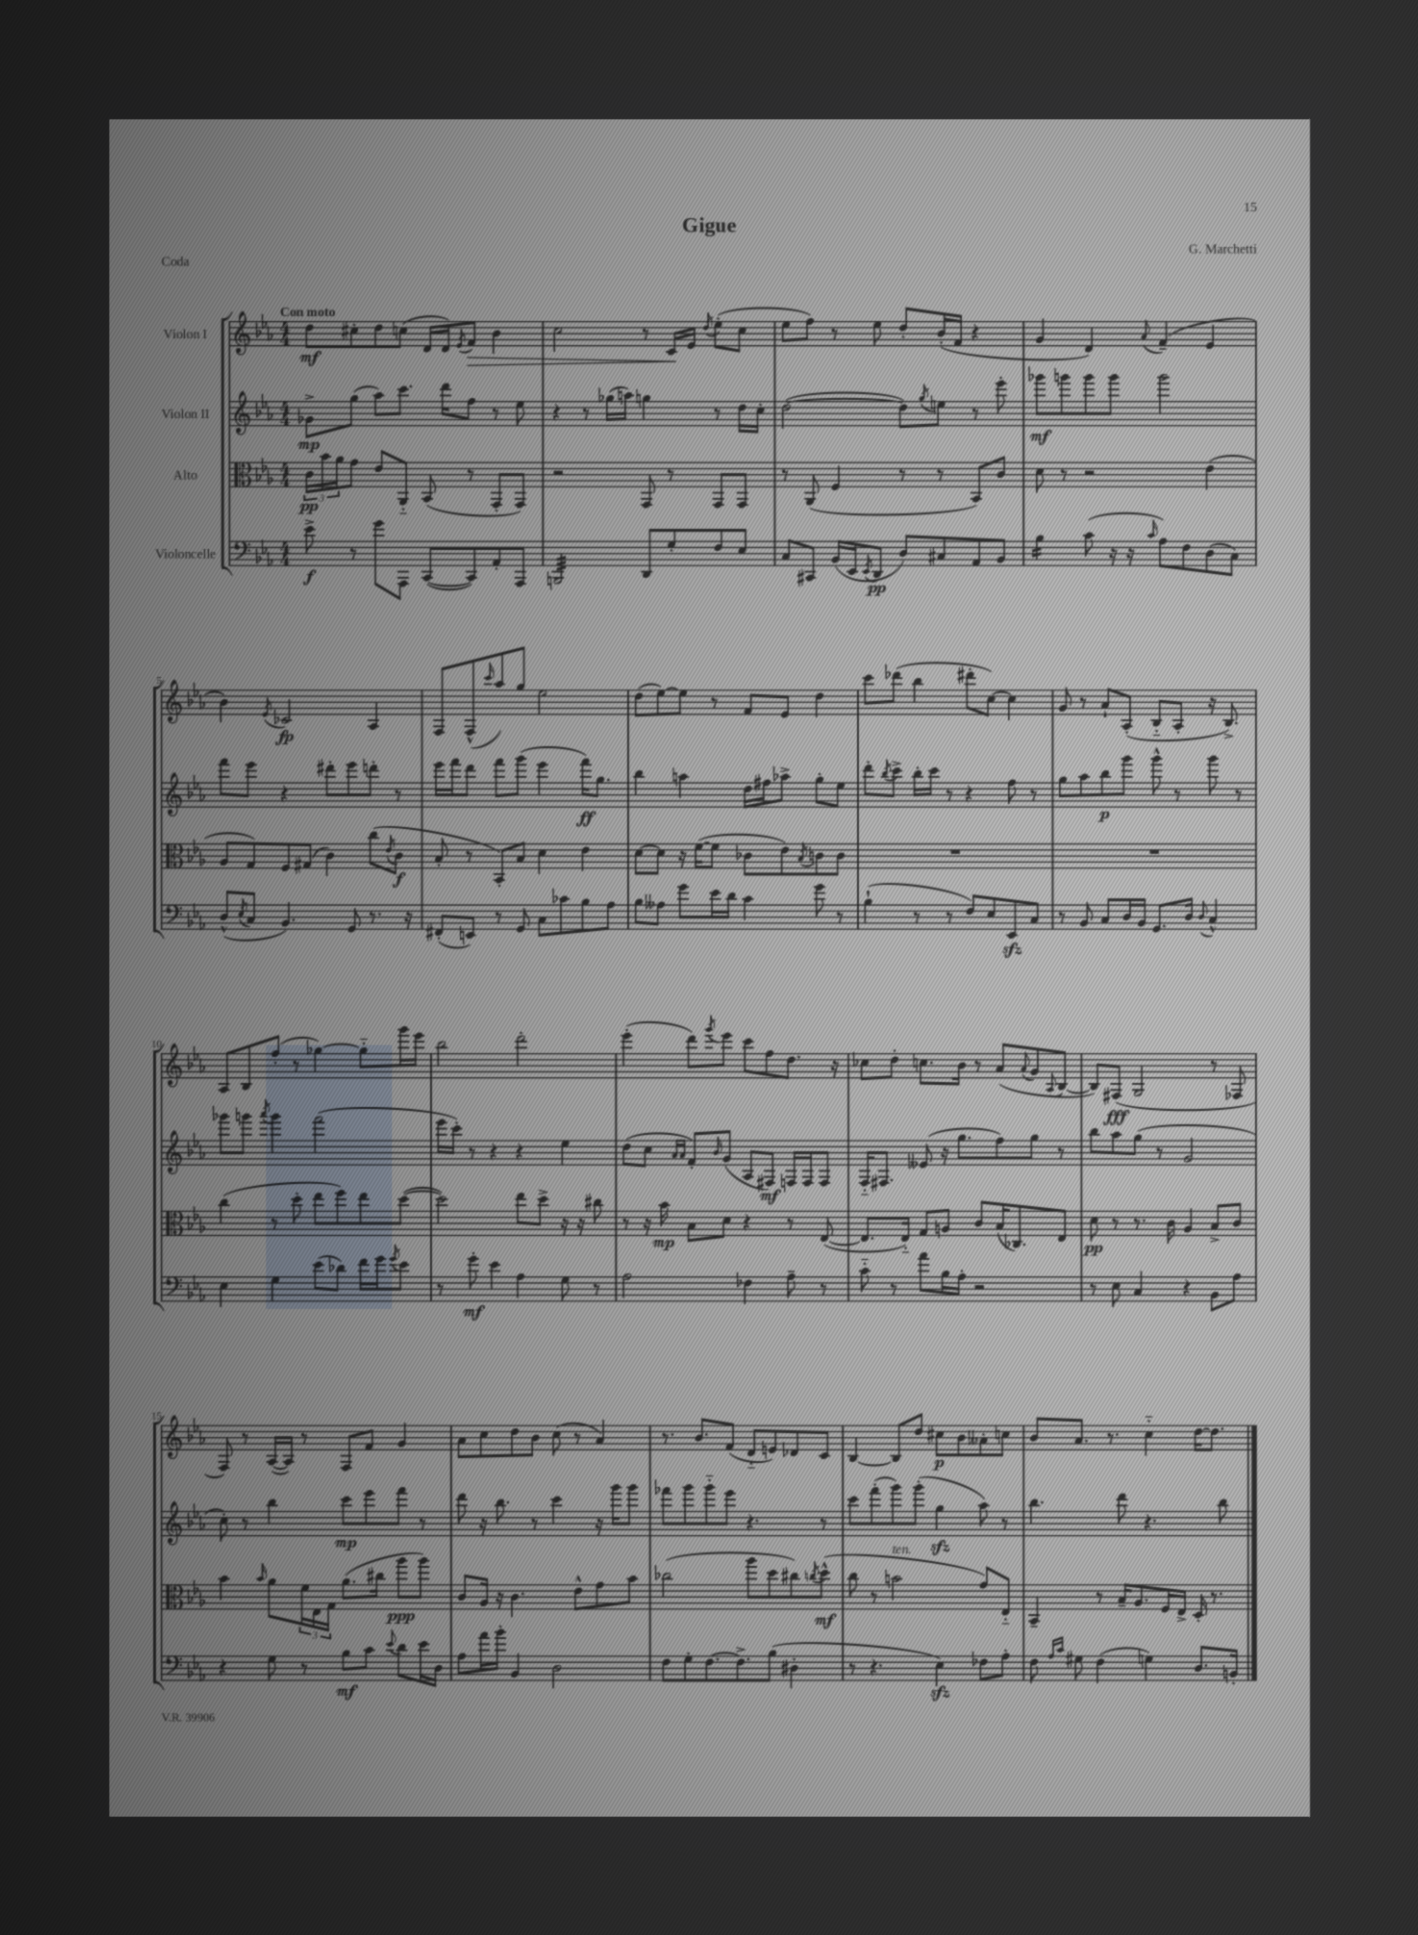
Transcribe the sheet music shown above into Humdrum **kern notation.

**kern	**kern	**kern	**kern
*staff4	*staff3	*staff2	*staff1
*clefF4	*clefC3	*clefG2	*clefG2
*k[b-e-a-]	*k[b-e-a-]	*k[b-e-a-]	*k[b-e-a-]
*M4/4	*M4/4	*M4/4	*M4/4
8e-^\	24c\LL	8g-^\L	8dd\L
.	24b-\	.	.
.	24a-\J	.	.
8r	8g\J	(8gg\J	8cc#'\
8g\L	8e-/L	8aa-\L)	8dd\
8AAA-\J	8AA-'~/J	8.ccc\J	(8cc\J
([8CC/L	(8BB-/	.	16d/LL
.	.	16ddd\LK	16d/J)
.	.	.	8qe-/
8CC/])	8r	8ff\J	8f/J
8AA-'/	8GG'/L	8r	4b-\
8AAA-/J	8GG/J)	8ee-\	.
=	=	=	=
2BBB/	2r	4r	2cc\
.	.	8r	.
.	.	(16gg-\LL	.
.	.	16aa\JJ)	.
8DD/L	8GG/	4gg\	8r
8G'/	8r	.	16c/LL
.	.	.	16e-/JJ
.	.	.	8qdd/
8F/	8GG/L	8r	(8ee-'\L
8E-/J	8GG/J	16dd\LL	8cc\J
.	.	16cc'\JJ	.
=	=	=	=
8C/L	8r	([2dd\	8ee-\L
8CC#/J	(8AA-/	.	8ff\J)
(16BB-/LL	4F/	.	8r
16EE-/J	.	.	.
8qEE-/	.	.	.
8DD/J	.	.	8ee-\
8D/L)	8r	8dd\]L)	8dd'/L
.	.	8qgg/	.
8C#/	8r	8ee\J	(16b-'/L
.	.	.	16f/JJ
8AA-/	8BB-/L)	8r	4r
8BB-/J	8c/J	8eee-'\	.
=	=	=	=
4B-\	8d\	8ggg-\L	4g/
.	8r	8ggg\	.
(8c\	2r	8ggg\	4d/)
16r	.	8ggg\J	.
16r	.	.	.
16qqc/	.	.	8qqa-/
8A-\L)	.	2ggg\	(4f~/
8F\	.	.	.
(8D\	(4e-\	.	4e-/
8C\J)	.	.	.
=	=	=	=
(8D^^/L	8A-/L	8fff\L	4b-\)
8qE-/	.	.	.
8C/J	8G/)	8eee-\J	.
.	.	.	8qe-/
4.BB-/)	8F/	4r	2c-/
.	(8G#/J	.	.
.	4c\)	8ddd#'\L	.
8GG/	.	8eee-\	.
8.r	(8cc\L	8ddd'\J	4A-/
.	8qe-/	.	.
.	8c\J	8r	.
16r	.	.	.
=	=	=	=
(8FF#'/L	8B-'/	16eee-\LL	8F/L
.	.	16fff\J	.
8EE/J)	8r	8ddd\J	(8F^^/
.	.	.	16qqccc/
8r	8BB-'/L)	8fff\L	8aa-/)
8GG/	8B-/J	(8ggg\J	8gg/J
8C\L	4d\	4eee-\	2ee-\
8c-\	.	.	.
8B-\	4e-\	16fff\LK)	.
.	.	8.gg\J	.
8A-\J	.	.	.
=	=	=	=
8B-\L	[8d\L	4bb-\	(8dd\L
8A--\J	8d\]J	.	[8ee-\)
8g\L	16r	4aa\	8ee-\]J
.	([16f\LK	.	.
16e-\L	8f\]J	.	8r
16d\JJ	.	.	.
4c\	8c-\L	16dd\LL	8f/L
.	.	16ff#\J	.
.	8e-\)	8aa-^\J	8e-/J
.	8qB-/	.	.
8g\	8c\	8gg'\L	4dd\
8r	8c\J	8ee-\J	.
=	=	=	=
(4B-`\	1r	8ddd'\L	8ccc\L
.	.	8qbb-/	.
.	.	8ccc^\J	(8ddd-\J
8r	.	16bb-'\LL	4bb-\
.	.	16ccc\JJ	.
8r	.	8r	.
8F/L)	.	4r	8ddd#'\L
8E-/	.	.	[8cc\J)
8EE-/	.	8ff\	4cc\]
8C/J	.	8r	.
=	=	=	=
8r	1r	8gg\L	8g/
8BB-/	.	8aa-\	8r
8C/L	.	8bb-\	8a-`/L
16D/L	.	8ggg\J	(8A-'/J
16BB-/JJ	.	.	.
8.GG/L	.	8ggg^^\	8B-'~/L
.	.	8r	8A-'/J
16D/Jk	.	.	.
8qqD/	.	.	.
4C^^/	.	8ggg\	16r
.	.	.	8.B-^/)
.	.	8r	.
=	=	=	=
4E-\	(4cc\	8ggg-\L	8A-/L
.	.	8ggg\J	8B-/
.	.	8qaaa-/	.
4G\	8r	4ggg\	(8ff'/J
.	8dd'\	.	8r
(8e-\L	8ee-\L	(2fff\	[4gg-\)
8d-\J)	8ff\)	.	.
16f\LL	8ee-\	.	8gg-'~\]L
16g\J	.	.	.
8qg/	.	.	.
8e-\J	([8dd\J	.	16ggg\L
.	.	.	16eee-\JJ
=	=	=	=
8r	2dd\])	16eee-\LL	2bb-\
.	.	16ccc'\JJ)	.
8g'\	.	8r	.
4e-\	.	4r	.
4A-\	8ee-\L	4r	2ddd'\
.	8dd^\J	.	.
8G\	16r	4ee-\	.
.	16r	.	.
8r	8cc#\	.	.
=	=	=	=
2A-\	8r	(8dd\L	(4eee-'\
.	16r	8cc\J	.
.	16b-\	.	.
.	.	16qqa-/LL	.
.	.	16qqa-/JJ	.
.	8B-\L	8f'/L)	8ddd\L)
.	.	16qqb-/	8qggg/
.	8d\J	(8g/J	8eee-\J
4F-\	4r	8A-/L	8ccc\L
.	.	8F#/J)	8ff\
8A-~\	8r	16F/LL	8.dd\J
.	.	16F/J	.
8r	([8E-/	8F/J	.
.	.	.	16r
=	=	=	=
8c'~\	8.E-/]L	16F'~/LK	8cc-\L
.	.	8.F#/J	.
8r	.	.	8dd'\J
.	16E-'~/Jk)	.	.
8a-\L	8G/L	(8e--/	8.cc\L
16B-\L	8A/J	16r	.
16A-'\JJ	.	8.gg\L	16b-\Jk
2r	8c/L	.	8r
.	(16B-/K	8ff\)	(8a-/L
.	8.C-/)	.	.
.	.	.	8qqa-/
.	.	8gg\J	8g/
.	.	.	8qqA-/
.	8E-/J	8r	[8B-/J
=	=	=	=
8r	8d\	8bb-\L	8B-/]L)
8E-\	8r	8aa-\	(8F#/J
4C/	8.r	(8gg\J	2G/
.	.	8r	.
.	16c\	.	.
4r	4A-/	2g/	.
8BB-\L	8B-^/L	.	8r
8A-\J	8c/J	.	8F-/
=	=	=	=
4r	4b-\	8cc'\)	8F/)
.	.	8r	8r
.	16qqb-/	.	.
8G\	8a-\L	4bb-\	([16A-/LL
.	.	.	16A-/]JJ)
8r	24f\L	.	8r
.	24E-\	.	.
.	24G\JJ	.	.
8B-\L	(8.a-\L	8ccc\L	8F/L
8c\J	.	8eee-\	8f/J
.	16cc#\Jk	.	.
8qqe-/	.	.	.
8d\L	8aa-\L	8fff\J	4g/
16e-\L	8aa-\J)	8r	.
16D\JJ	.	.	.
=	=	=	=
8A-\L	8c/L	8ddd\	8a-\L
16a-\L	16A-/Jk	16r	8cc\
16b-'\JJ	16r	8.bb-\	.
4BB-/	4.c\	.	8dd\
.	.	8r	8b-\J
2D\	.	4ccc\	(8cc\
.	8e-^^\L	.	8r
.	8g\	16r	4a-/)
.	.	16ggg\LK	.
.	8b-\J	8ggg\J	.
=	=	=	=
8F\L	(2cc-\	8fff-\L	8.r
8G'\	.	8ggg\	.
.	.	.	8.b-/L
[8.F\	.	8ggg'~\	.
.	.	8eee-\J	(8f/J
8.F^\]	.	.	.
.	8aa-\L	4.r	8d'~/L
(8B-\J	8dd\	.	8e/)
4D#'\	8cc#\)	.	8d-/
.	8qcc/	.	.
.	(8dd^^\J	8r	8c/J
=	=	=	=
8r	8cc\	8ccc\L	[4B-/
4.r	8r	(8fff'\	.
.	2b\	8ggg\)	8B-/]L
.	.	(8ggg'\J	8dd/J
4E-\)	.	4gg\	8cc#\L
.	.	.	8b-\
8F-\L	8g/L)	8aa-\)	8a--'\
8A-'\J	8E-'~/J	8r	8cc\J
=	=	=	=
8F\	4BB-~/	4.bb-\	8b-/L
16qqA-/LL	.	.	.
16qqc/JJ	.	.	.
8G#\	.	.	8.a-/J
(4F\	8r	.	.
.	.	.	8.r
.	16B-~/LK	8ddd\	.
.	8.A-/	.	.
4G\)	.	4.r	4cc'~\
.	16F/L	.	.
.	16E-^/JJ	.	.
8.D/L	16D'/	.	[16dd\LK
.	8.r	.	8.dd\]J
.	.	8bb-\	.
16BB'/Jk	.	.	.
==	==	==	==
*-	*-	*-	*-
